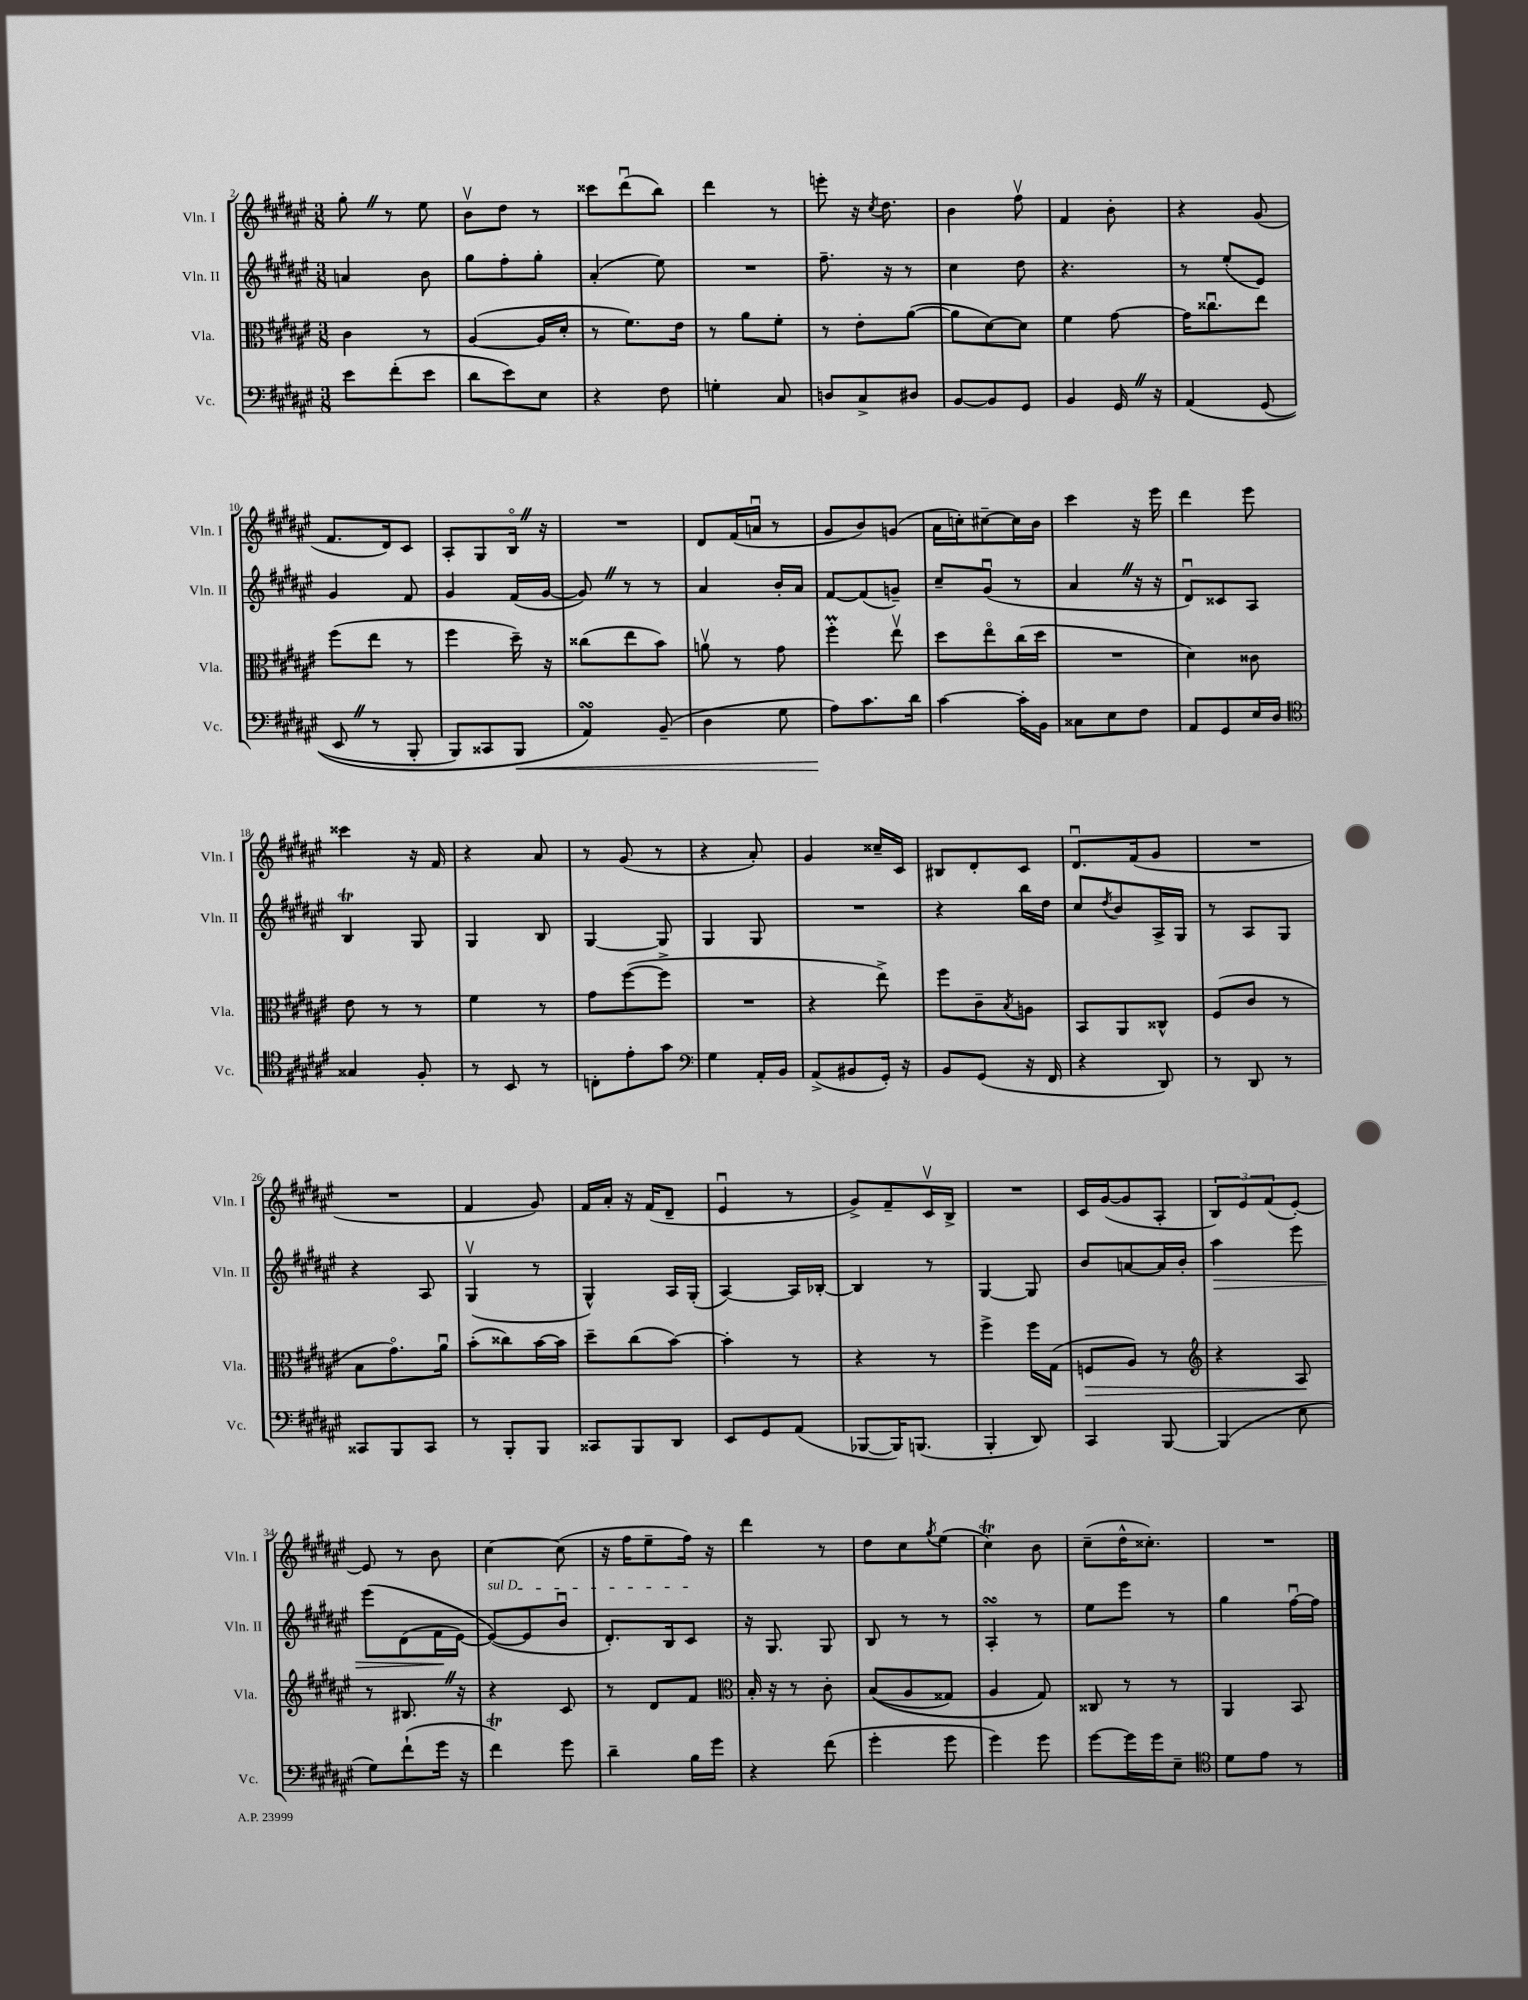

**kern	**kern	**kern	**kern
*staff4	*staff3	*staff2	*staff1
*clefF4	*clefC3	*clefG2	*clefG2
*k[f#c#g#d#a#e#]	*k[f#c#g#d#a#e#]	*k[f#c#g#d#a#e#]	*k[f#c#g#d#a#e#]
*M3/8	*M3/8	*M3/8	*M3/8
8e#	4c#	4a	8gg#'
(8f#'	.	.	8r
8e#	8r	8b	8ee#
=	=	=	=
8d#	([4A#	8gg#	8bv
8e#)	.	8ff#'	8dd#
8E#	16A#]	8gg#'	8r
.	16d#'	.	.
=	=	=	=
4r	8r	(4a#'	8ccc##
.	8.f#)	.	(8ddd#u
8F#	.	8ee#)	8bb)
.	16e#	.	.
=	=	=	=
4G'	8r	4.r	4ddd#
.	8a#	.	.
8C#	8f#'	.	8r
=	=	=	=
8D	8r	8.ff#~	8eee'
8C#^	8e#'	.	16r
.	.	.	8qcc#
.	.	16r	8.dd#
8D#	([8a#	8r	.
=	=	=	=
[8BB	8a#]	4cc#	4b
8BB]	[8d#)	.	.
8GG#	8d#]	8dd#	8ff#v
=	=	=	=
4BB	4f#	4.r	4f#
16GG#	[8g#	.	8b'
16r	.	.	.
=	=	=	=
&(4AA#	16g#]	8r	4r
.	8.cc##u	.	.
.	.	(8ee#'	.
(8GG#	8ee#	8e#)	(8g#
=	=	=	=
8EE#	(8ff#	4g#	8.f#
8r	8ee#	.	.
.	.	.	16d#)
8BBB'	8r	8f#	8c#
=	=	=	=
8BBB)	4ff#	4g#	8A#'
8CC##	.	.	8G#
8BBB	16dd#~)	(16f#	16Bo
.	16r	[16g#	16r
=	=	=	=
4AA#&)	(8cc##	8g#])	4.r
.	8ee#	8r	.
(8BB~	8b)	8r	.
=	=	=	=
4D#	8av	4a#	8d#
.	8r	.	(16f#
.	.	.	16au
8G#	8g#	16b'	8r
.	.	16a#	.
=	=	=	=
8A#)	4ff#'	[8f#	8g#
8.c#	.	(8f#]	8b)
.	8ee#v	8g~)	(8g
16d#	.	.	.
=	=	=	=
[4c#	8dd#	8cc#~	16a#
.	.	.	16cc')
.	8ee#o	(8g#u	[8cc#~
16c#']	(16cc#	8r	16cc#]
16BB	16dd#	.	16b
=	=	=	=
8C##	4.r	4a#	4ccc#
8E#	.	.	.
8F#	.	16r	16r
.	.	16r	16eee#
=	=	=	=
8AA#	4d#)	8d#u)	4ddd#
8GG#	.	8c##	.
16E#	8c##	8A#	8eee#
16D#	.	.	.
=	=	=	=
*clefC4	*	*	*
4G##	8e#	4B	4ccc##
.	8r	.	.
8F#'	8r	8G#	16r
.	.	.	16f#
=	=	=	=
8r	4f#	4G#	4r
8BB	.	.	.
8r	8r	8B	8a#
=	=	=	=
8C'	8g#	[4G#	8r
8e#'	([8ff#	.	(8g#
8g#	8ff#^]	8G#]	8r
=	=	=	=
*clefF4	*	*	*
4G#	4.r	4G#	4r
16AA#'	.	8G#	8a#')
16BB	.	.	.
=	=	=	=
(8AA#^	4r	4.r	4g#
8BB#	.	.	.
16GG#')	8ee#^)	.	16cc##~
16r	.	.	16c#
=	=	=	=
8BB	8ff#	4r	8B#
(8GG#	8c#~	.	8d#'
.	8qB	.	.
16r	8A	16bb	8c#
16FF#	.	16dd#	.
=	=	=	=
4r	8BB	8cc#	8.d#u
.	.	8qdd#	.
.	8AA#	8b	.
.	.	.	(16f#
8DD#)	8C##^^	16A#^	8g#
.	.	16G#	.
=	=	=	=
8r	(8F#	8r	4.r
8DD#	8c#	8A#	.
8r	8r	8G#	.
=	=	=	=
8CC##	8B	4r	4.r
8BBB	8.g#o)	.	.
8CC##	.	8A#	.
.	16a#u	.	.
=	=	=	=
8r	(8b'	(4G#v	4f#
8BBB'	8cc##)	.	.
8BBB	[16b	8r	8g#)
.	16b]	.	.
=	=	=	=
8CC##	8dd#~	4G#^^)	16f#
.	.	.	16a#'
8BBB	(8cc#	.	16r
.	.	.	(16f#
8DD#	[8b)	16A#	8d#~
.	.	(16G#'	.
=	=	=	=
8EE#	4b']	[4A#)	4e#u
8GG#	.	.	.
(8AA#	8r	16A#]	8r
.	.	[16B-'	.
=	=	=	=
[8BBB-	4r	4B-]	8g#^)
16BBB-])	.	.	8f#~
(8.BBB	.	.	.
.	8r	8r	16c#v
.	.	.	16B^
=	=	=	=
4BBB'	4ff#^	[4G#	4.r
8DD#)	16ff#	8G#]	.
.	(16G#	.	.
=	=	=	=
4CC#	8F	8b	16c#
.	.	.	([16g#
.	8A#)	[8a	8g#]
[8BBB	8r	16a]	8A#'
.	.	16b'	.
=	=	=	=
*	*clefG2	*	*
(4BBB]	4r	4aa#	12B)
.	.	.	12e#
.	.	.	(12f#
8E#	8A#	8eee#	[8e#')
=	=	=	=
8G#)	8r	&(8eee#	8e#]
(8f#`	8.B#	(8d#	8r
16g#	.	16f#	8b
16r	16r	[16e#)	.
=	=	=	=
4f#)	4r	(8e#_&)	[4cc#
.	.	8e#]	.
8g#	8c#	8bu	(8cc#]
=	=	=	=
4d#~	8r	8.d#')	16r
.	.	.	16ff#
.	8d#	.	8ee#~
.	.	16B	.
16B	8f#	8c#	16ff#)
16g#	.	.	16r
=	=	=	=
*	*clefC3	*	*
4r	16B'	16r	4ddd#
.	16r	8.G#	.
.	8r	.	.
(8f#	8c#'	8G#	8r
=	=	=	=
4g#'	&((8B	8B	8dd#
.	8A#	8r	8cc#
.	.	.	8qgg#
8g#	8G##)	8r	(8ee#
=	=	=	=
4g#)	4A#	4A#'	4cc#)
8g#	8G#&)	8r	8b
=	=	=	=
[8g#	8C##	8ee#	(8cc#~
16g#]	8r	8eee#	16dd#^^
16g#	.	.	8.cc##')
8E#~	8r	8r	.
=	=	=	=
*clefC4	*	*	*
8d#	4AA#	4gg#	4.r
8e#	.	.	.
8r	8BB	[16ff#u	.
.	.	16ff#]	.
==	==	==	==
*-	*-	*-	*-
